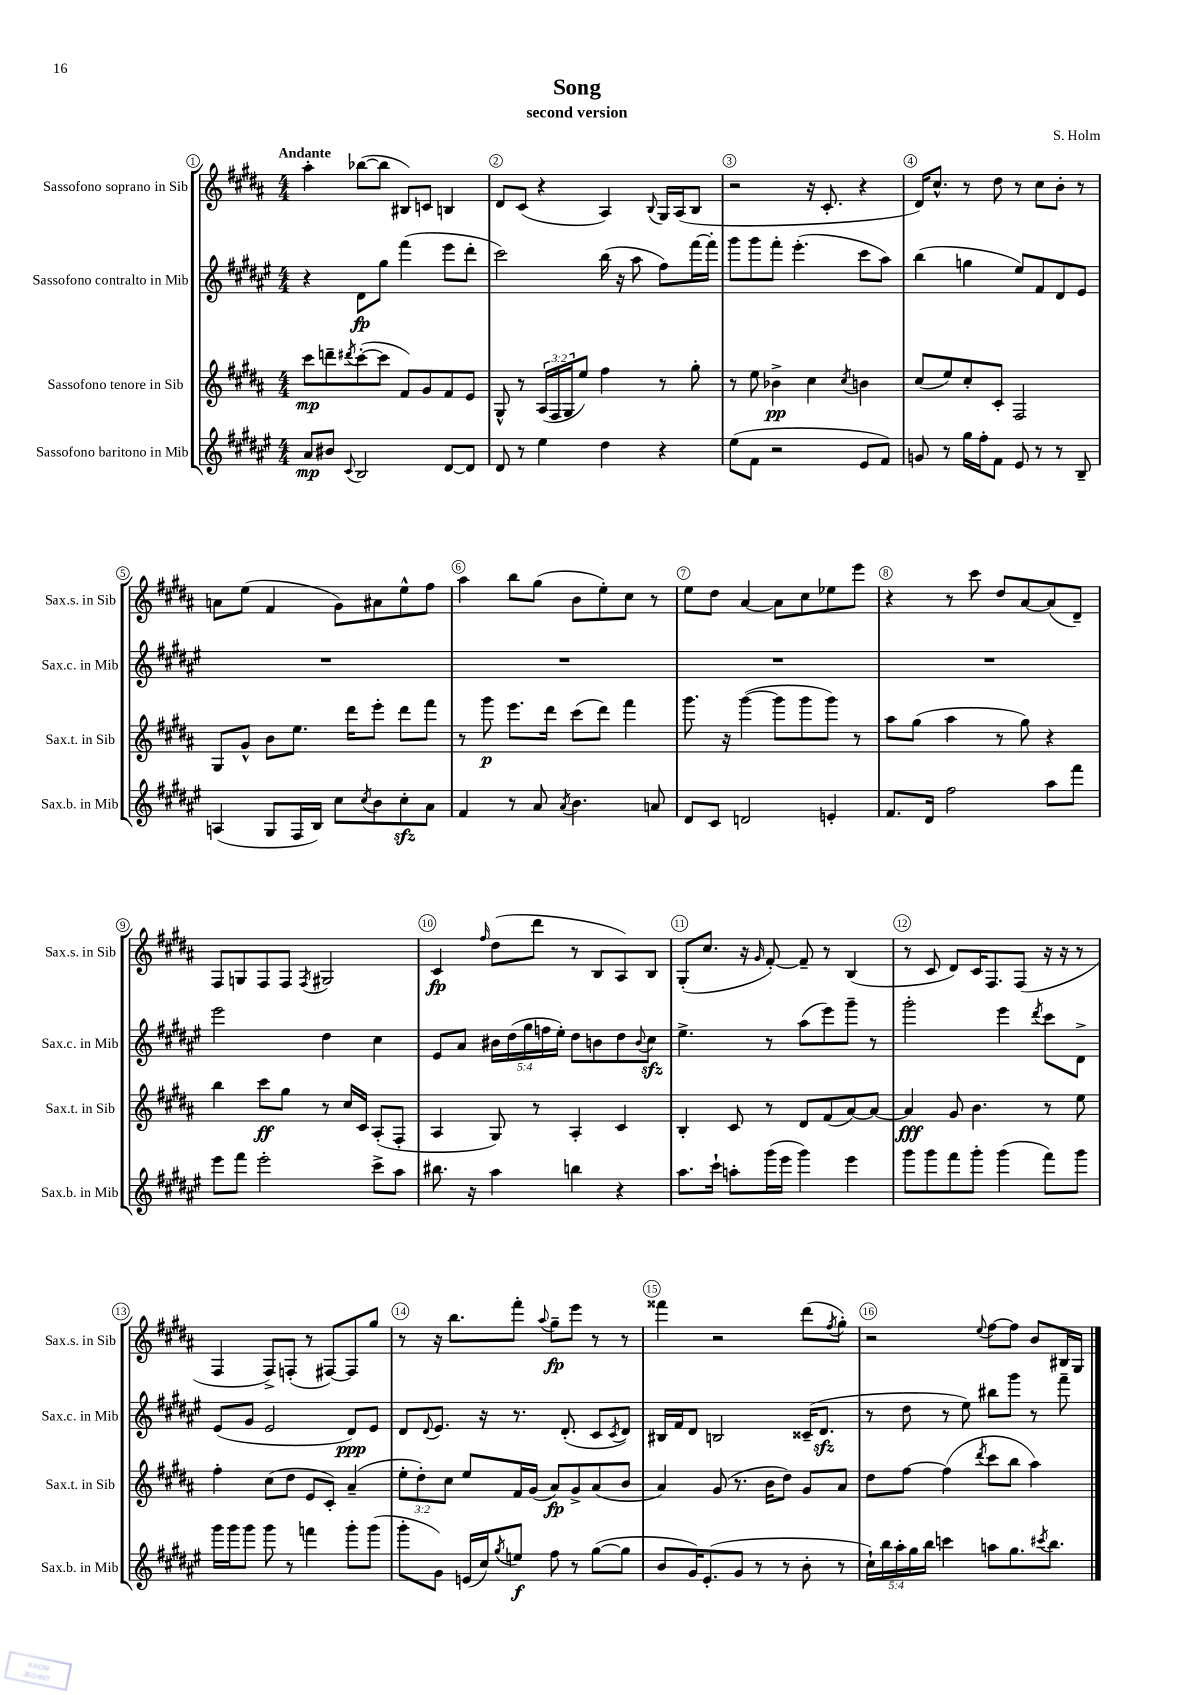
\header { title = "Song" composer = "S. Holm" subtitle = "second version" }
<<
\new StaffGroup <<
\new Staff = "s0" \with { instrumentName = "Sassofono soprano in Sib" shortInstrumentName = "Sax.s. in Sib" } {
    \clef treble \key b \major \numericTimeSignature \time 4/4 \tempo "Andante"
    ais''4-. bes''8~( bes''8 bis8) c'8 b4 |
    dis'8 cis'8( r4 ais4) \appoggiatura { b8 } gis16 ais16( b8 |
    r2 r16 cis'8.-. r4 |
    dis'16) cis''8.-^ r8 dis''8 r8 cis''8 b'8-. r8 |
    a'8 e''8( fis'4 gis'8) ais'8 e''8-^ fis''8 |
    ais''4 b''8 gis''8( b'8 e''8-.) cis''8 r8 |
    e''8 dis''8 ais'4~ ais'8 cis''8 ees''8 e'''8 |
    r4 r8 cis'''8 dis''8 ais'8~ ais'8( dis'8--) |
    fis8 g8 fis8 fis8 \acciaccatura { fis8 } gis2 |
    cis'4\fp \grace { fis''16 } dis''8( dis'''8 r8 b8 ais8) b8 |
    gis8-.( cis''8. r16 \grace { gis'16 } fis'8~-.) fis'8-- r8 b4( |
    r8 cis'8 dis'8) cis'16 fis8. fis8( r16 r16 r8 |
    fis4 fis8->) f8-.( r8 fis8~) fis8 gis''8 |
    r8 r16 b''8. fis'''8-. \appoggiatura { ais''8 } gis''8--\fp e'''8 r8 r8 |
    fisis'''4 r2 dis'''8( \acciaccatura { fis''8 } gis''8-.) |
    r2 \appoggiatura { e''8 } fis''8~ fis''8 b'8 bis16 gis16 \bar "|." |
}
\new Staff = "s1" \with { instrumentName = "Sassofono contralto in Mib" shortInstrumentName = "Sax.c. in Mib" } {
    \clef treble \key fis \major \numericTimeSignature \time 4/4 \override Staff.TupletNumber.text = #tuplet-number::calc-fraction-text
    r4 dis'8\fp gis''8 fis'''4( eis'''8 dis'''8-. |
    cis'''2) b''16( r16 ais''8 fis''8) fis'''16~ fis'''16-. |
    gis'''8 gis'''8 fis'''8-. eis'''4.-.( cis'''8 ais''8) |
    b''4( g''4 eis''8) fis'8 dis'8 eis'8 |
    R1 |
    R1 |
    R1 |
    R1 |
    eis'''2 dis''4 cis''4 |
    eis'8 ais'8 \tuplet 5/4 { bis'16 dis''16( gis''16 f''16 eis''16-.) } dis''8 b'8 dis''8 \appoggiatura { b'8 } cis''8\sfz |
    eis''4.-> r8 ais''8( eis'''8) gis'''8-- r8 |
    gis'''2-. eis'''4 \acciaccatura { dis'''8 } cis'''8 dis'8-> |
    eis'8( gis'8 eis'2 dis'8\ppp) eis'8 |
    dis'8 \appoggiatura { dis'8 } eis'8. r16 r8. dis'8.-.( cis'8 \acciaccatura { cis'8 } dis'8) |
    bis16 fis'16 dis'8 b2 cisis'16--( dis'8.\sfz |
    r8 dis''8 r8 eis''8) bis''8 gis'''8 r8 fis'''8-- \bar "|." |
}
\new Staff = "s2" \with { instrumentName = "Sassofono tenore in Sib" shortInstrumentName = "Sax.t. in Sib" } {
    \clef treble \key b \major \numericTimeSignature \time 4/4 \override Staff.TupletNumber.text = #tuplet-number::calc-fraction-text
    cis'''8\mp d'''8-- \acciaccatura { dis'''8 } cis'''8~-.( cis'''8 fis'8) gis'8 fis'8 e'8 |
    gis8-^ r8 \tuplet 3/2 { ais16( fis16 gis16 } e''8) fis''4 r8 gis''8-. |
    r8 e''8 bes'4->\pp cis''4 \acciaccatura { cis''8 } b'4 |
    cis''8( e''8) cis''8-. cis'8-. fis2 |
    gis8 gis'8-^ b'8 e''8. dis'''16 e'''8-. dis'''8 fis'''8 |
    r8 gis'''8\p e'''8. dis'''16 cis'''8( dis'''8) fis'''4 |
    gis'''8. r16 gis'''4~( gis'''8 gis'''8 gis'''8) r8 |
    ais''8 gis''8( ais''4 r8 gis''8) r4 |
    b''4 cis'''8\ff gis''8 r8 cis''16 cis'16 ais8-.( fis8-. |
    ais4 gis8) r8 ais4-. cis'4 |
    b4-. cis'8 r8 dis'8 fis'8( ais'8~) ais'8~ |
    ais'4\fff gis'8 b'4. r8 e''8 |
    fis''4-. cis''8( dis''8 e'8 cis'8-.) ais'4--( |
    \tuplet 3/2 { e''8-. dis''8-.) cis''8 } e''8 fis'16 gis'16( ais'8\fp) gis'8-> ais'8( b'8 |
    ais'4) gis'8( r8. b'16 dis''8) gis'8 ais'8 |
    dis''8 fis''8~ fis''4( \acciaccatura { dis'''8 } cis'''8 b''8 ais''4) \bar "|." |
}
\new Staff = "s3" \with { instrumentName = "Sassofono baritono in Mib" shortInstrumentName = "Sax.b. in Mib" } {
    \clef treble \key fis \major \numericTimeSignature \time 4/4 \override Staff.TupletNumber.text = #tuplet-number::calc-fraction-text
    ais'8\mp bis'8 \appoggiatura { cis'8 } b2 dis'8~ dis'8 |
    dis'8 r8 eis''4 dis''4 r4 |
    eis''8( fis'8 r2 eis'8 fis'8) |
    g'8 r8 gis''16 fis''16-. fis'8 eis'8 r8 r8 b8-- |
    a4( gis8 fis16 b16) cis''8 \acciaccatura { cis''8 } b'8 cis''8-.\sfz ais'8 |
    fis'4 r8 ais'8 \acciaccatura { ais'8 } b'4. a'8 |
    dis'8 cis'8 d'2 e'4-. |
    fis'8. dis'16 fis''2 ais''8 fis'''8 |
    eis'''8 fis'''8 eis'''2-. cis'''8-> ais''8 |
    bis''8. r16 ais''4 b''4 r4 |
    ais''8. cis'''16-! a''8-. gis'''16( eis'''16 gis'''4) eis'''4 |
    gis'''8 gis'''8 fis'''8 gis'''8-. gis'''4( fis'''8) gis'''8 |
    gis'''16 gis'''16 gis'''8 gis'''8 r8 f'''4 gis'''8-. gis'''8( |
    gis'''8-. gis'8) e'16( cis''16) \acciaccatura { gis''8 } e''8\f fis''8 r8 gis''8~( gis''8 |
    b'8 gis'16) eis'8.-.( gis'8 r8 r8 b'8-. r8 |
    \tuplet 5/4 { cis''16-!) b''16 ais''16-. gis''16 b''16 } c'''4 a''8 gis''8. \acciaccatura { cis'''8 } b''8. \bar "|." |
}
>>
>>
\layout { \context { \Score \override BarNumber.break-visibility = ##(#f #t #t) barNumberVisibility = #all-bar-numbers-visible \override BarNumber.stencil = #(make-stencil-circler 0.1 0.3 ly:text-interface::print) } }
